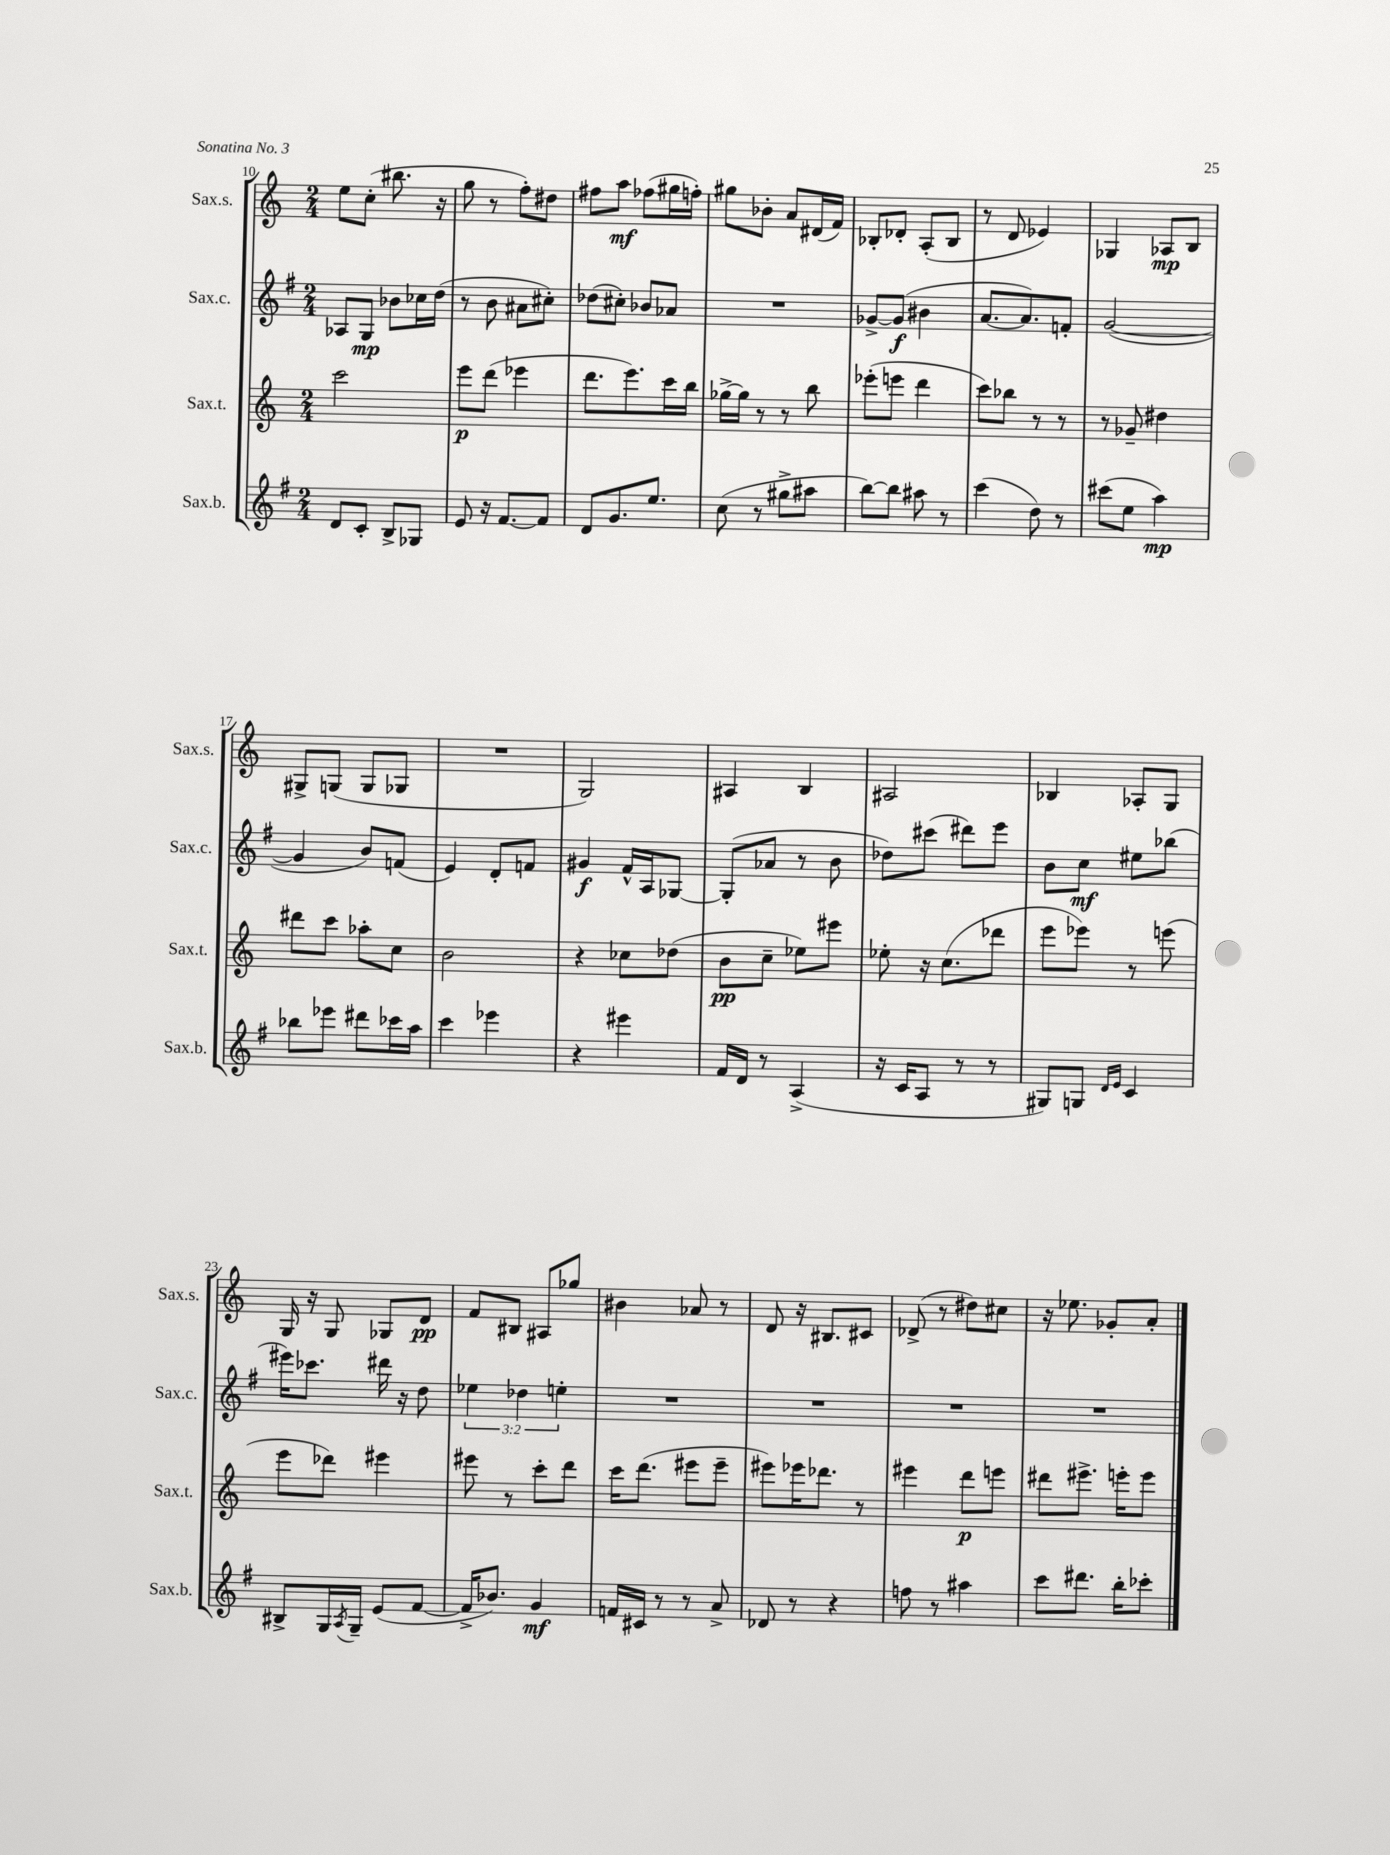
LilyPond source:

<<
\new StaffGroup <<
\new Staff = "s0" \with { instrumentName = "Sax.s." shortInstrumentName = "Sax.s." } {
    \clef treble \key c \major \numericTimeSignature \time 2/4
    e''8 c''8-.( bis''8. r16 |
    g''8 r8 f''8-.) dis''8 |
    fis''8 a''8\mf fes''8( gis''16 f''16-.) |
    gis''8 bes'8-. a'8 dis'16( f'16) |
    bes8-. des'8-. a8-.( bes8 |
    r8 d'8 ees'4) |
    ges4 aes8\mp b8 |
    gis8-> g8( g8 ges8 |
    R2 |
    g2) |
    ais4 b4 |
    ais2 |
    bes4 aes8-. g8 |
    g16 r16 g8 ges8 d'8\pp |
    f'8 bis8 ais8 ges''8 |
    bis'4 aes'8 r8 |
    d'8 r16 bis8. cis'8 |
    des'8->( r8 dis''8) cis''8 |
    r16 ees''8. ges'8-. a'8-. \bar "|." |
}
\new Staff = "s1" \with { instrumentName = "Sax.c." shortInstrumentName = "Sax.c." } {
    \clef treble \key g \major \numericTimeSignature \time 2/4 \override Staff.TupletNumber.text = #tuplet-number::calc-fraction-text
    aes8 g8\mp bes'8 ces''16 d''16( |
    r8 b'8 ais'8 cis''8-.) |
    des''8( cis''8-.) bes'8 aes'8 |
    R2 |
    ges'8~-> ges'8\f( bis'4 |
    a'8.~ a'8.) f'8-. |
    g'2~( |
    g'4 b'8) f'8( |
    e'4) d'8-. f'8 |
    gis'4\f fis'16-^ a16 ges8~ |
    ges8-.( aes'8 r8 b'8 |
    des''8) cis'''8( dis'''8) e'''8 |
    b'8 c''8\mf eis''8 bes''8( |
    eis'''16) ces'''8. dis'''16 r16 d''8 |
    \tuplet 3/2 { ees''4 des''4 e''4-. } |
    R2 |
    R2 |
    R2 |
    R2 \bar "|." |
}
\new Staff = "s2" \with { instrumentName = "Sax.t." shortInstrumentName = "Sax.t." } {
    \clef treble \key c \major \numericTimeSignature \time 2/4
    c'''2 |
    e'''8\p d'''8( ees'''4 |
    d'''8. e'''8.) c'''16 b''16 |
    ges''16~-> ges''16 r8 r8 b''8 |
    ees'''8-.( e'''8 d'''4 |
    c'''8) bes''8 r8 r8 |
    r8 ges'8-- dis''4 |
    dis'''8 c'''8 aes''8-. c''8 |
    b'2 |
    r4 ces''8 des''8( |
    b'8\pp c''8-- ees''8) eis'''8 |
    ees''8-. r16 c''8.( des'''8 |
    e'''8 ees'''8) r8 e'''8( |
    e'''8 des'''8) eis'''4 |
    eis'''8 r8 c'''8-. d'''8 |
    c'''16 d'''8.( eis'''8 eis'''8-- |
    eis'''8) ees'''16 des'''8. r8 |
    eis'''4 d'''8\p e'''8 |
    dis'''8 eis'''8.-> e'''16-. e'''8 \bar "|." |
}
\new Staff = "s3" \with { instrumentName = "Sax.b." shortInstrumentName = "Sax.b." } {
    \clef treble \key g \major \numericTimeSignature \time 2/4
    d'8 c'8-. b8-> ges8 |
    e'8 r16 fis'8.~ fis'8 |
    d'8 g'8. e''8. |
    c''8( r8 gis''8-> ais''8 |
    b''8~) b''8 ais''8 r8 |
    c'''4( d''8) r8 |
    cis'''8( e''8 a''4\mp) |
    bes''8 ees'''8 dis'''8 ces'''16 a''16 |
    c'''4 ees'''4 |
    r4 eis'''4 |
    fis'16 d'16 r8 a4->( |
    r16 c'16 a8 r8 r8 |
    gis8) g8 \grace { d'16 e'16 } c'4 |
    bis8-> g16 \acciaccatura { a8 } g16-- e'8( fis'8~ |
    fis'16-> bes'8.) g'4\mf |
    f'16 cis'16 r8 r8 a'8-> |
    des'8 r8 r4 |
    f''8 r8 ais''4 |
    c'''8 dis'''8. b''16-. ces'''8-. \bar "|." |
}
>>
>>
\layout { \context { \Score currentBarNumber = #10 } }
